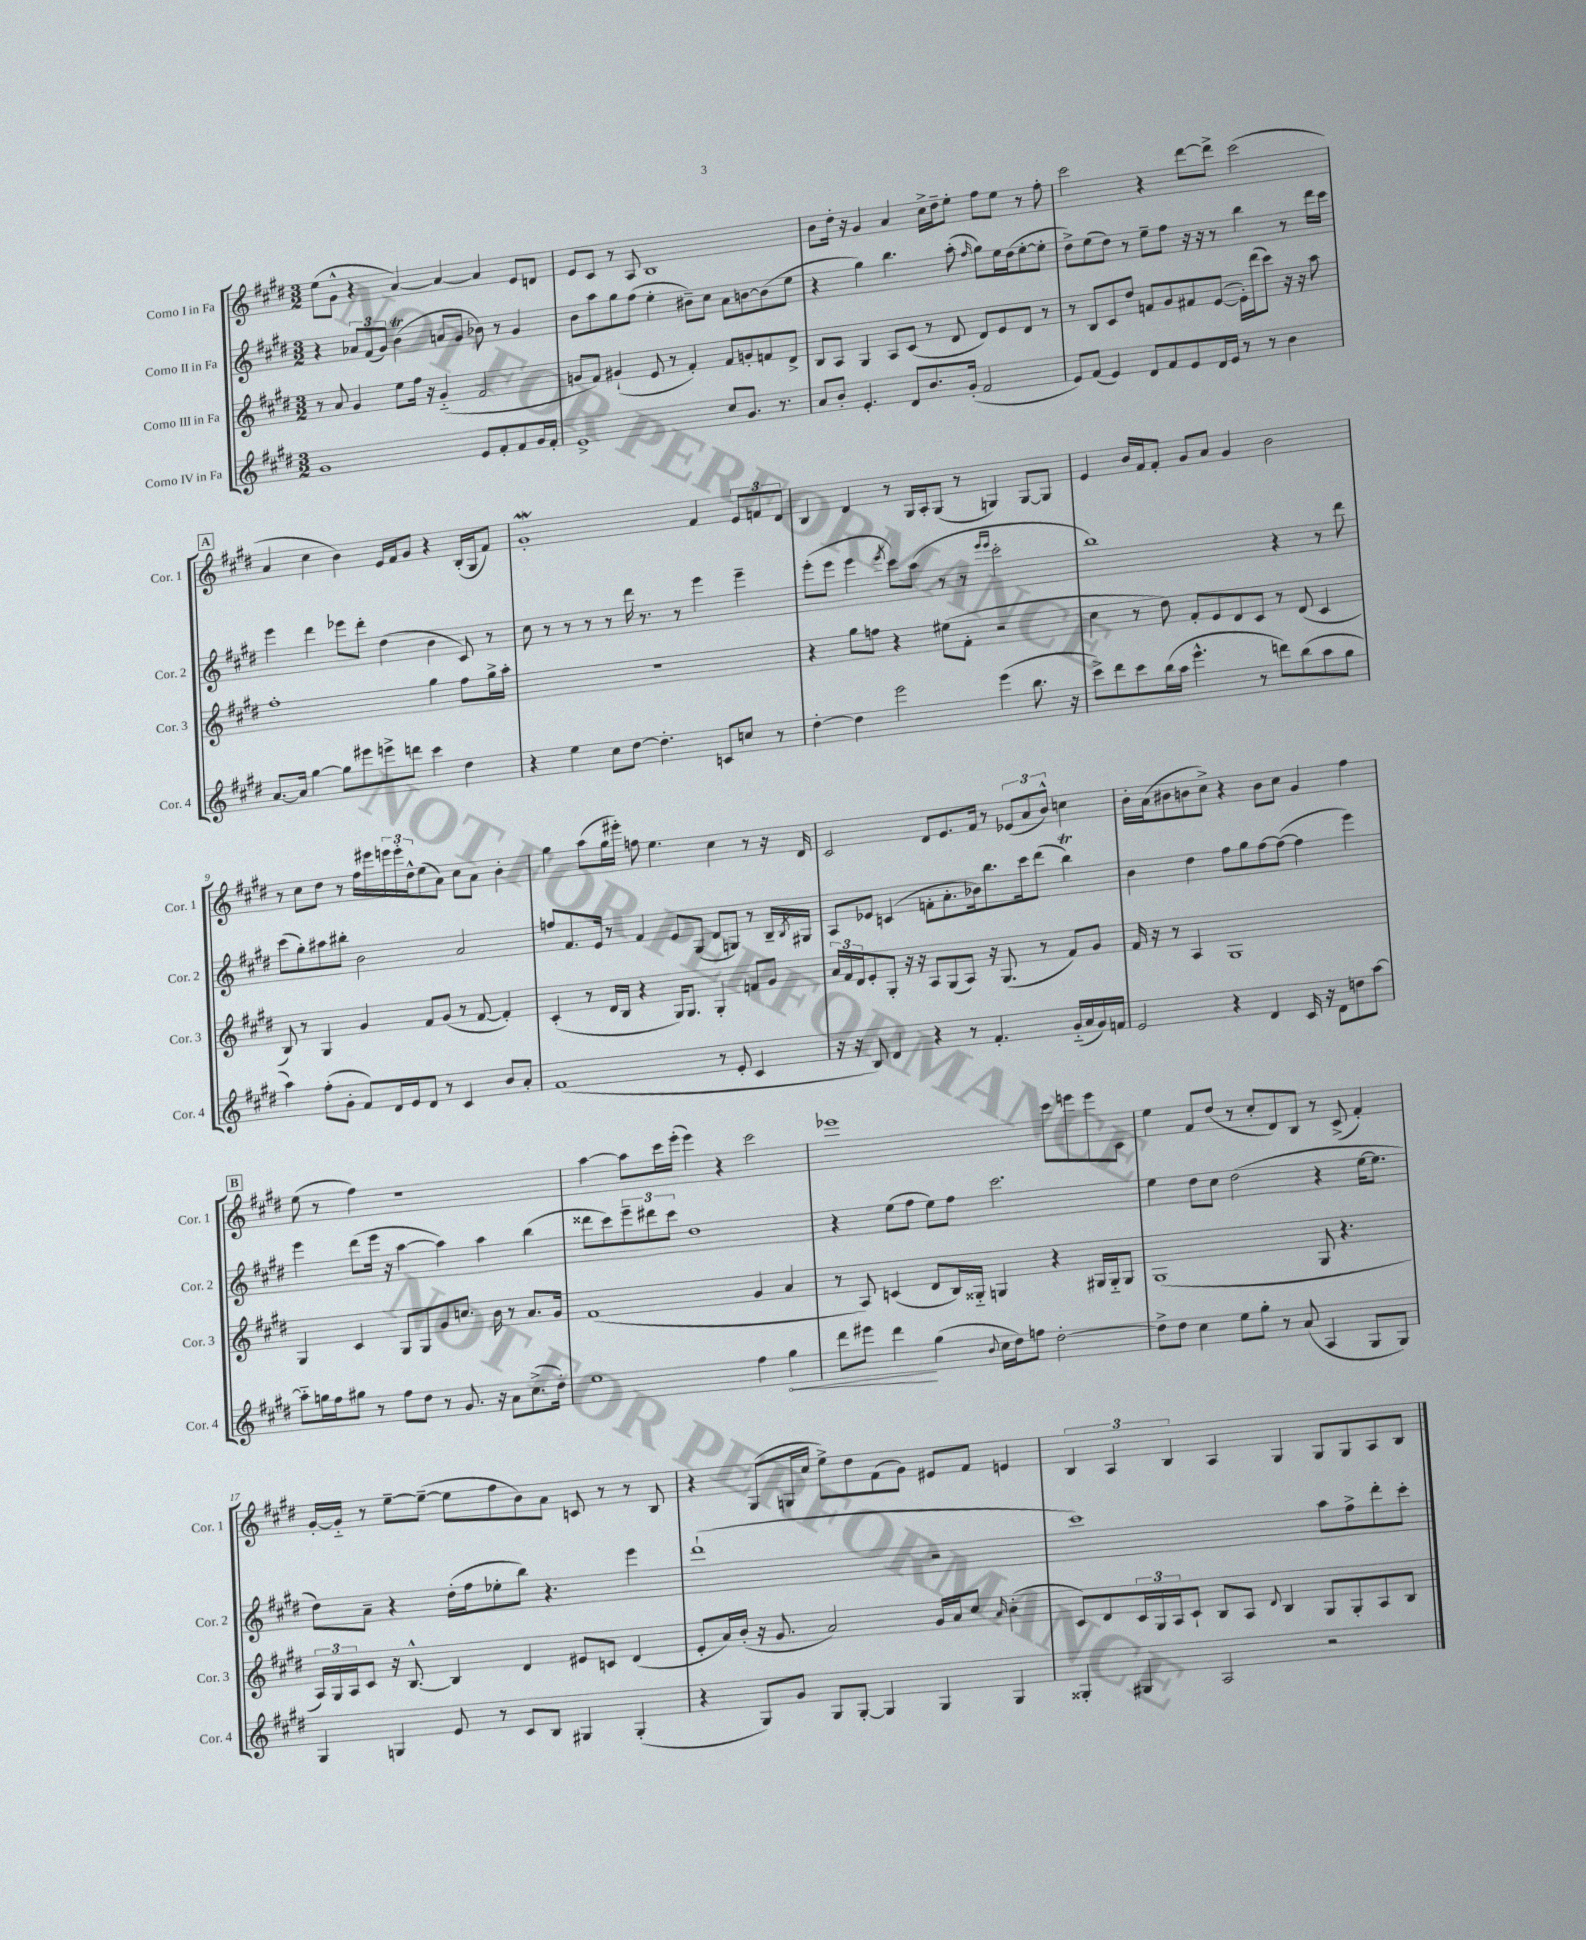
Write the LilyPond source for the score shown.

<<
\new StaffGroup <<
\new Staff = "s0" \with { instrumentName = "Corno I in Fa" shortInstrumentName = "Cor. 1" } {
    \clef treble \key e \major \numericTimeSignature \time 3/2
    e''8( gis'8-^ r4 a'4~) a'4~ a'4 e'8 d'8 |
    e'8 cis'8 r8 a8 b1 |
    b'8 dis''16-. r16 gis'4 a'4 cis''16-> dis''16-- e''8-. fis''8 e''8 r8 fis''8-. |
    cis'''2 r4 dis'''8~ dis'''8-> cis'''2( |
    \mark \markup { \box "A" } a'4 cis''4 b'4) e'16 fis'16 gis'8 r4 b16-.( gis16 fis'8) |
    gis'1-.\mordent fis'4 \tuplet 3/2 { e'8 f'8 dis'8 } |
    b4 dis'4 r8 gis16 a16-. gis8( r8 g4) g8~ g8 |
    e'4 b'16 fis'16 fis'8-. gis'8 a'8 gis'4 b'2 |
    r8 cis''8 dis''8 r8 fis''16 eis'''16 \tuplet 3/2 { e'''16 e'''16-. dis''16-^ } e''8( a'8) cis''8 a'8 b'4-. |
    gis''4 a''8( gis''16 eis'''16-.) f''8 e''4. cis''4 r8 r16 dis'16 |
    cis'2 dis'8 e'8. fis'16 r8 \tuplet 3/2 { ees'8( a'8 b'8-^) } c''4 |
    b'16-. a'16( bis'8 b'8 cis''8->) r4 b'8 cis''8 gis'4 fis''4 |
    \mark \markup { \box "B" } e''8( r8 fis''4) r1 |
    a''4~ a''8 cis'''16 e'''16-.( e'''4) r4 cis'''2 |
    ees'''1 cis'''8 e'''8 e'''8 cis'8 |
    e''4 fis'8 dis''8( r8 cis''8-. dis'8) b8 r8 cis'8->( fis'4-.) |
    gis'16~-. gis'16-_ r8 e''8~-- e''8~--( e''8 fis''8 b'8) a'8 c'8 r8 r8 b8 |
    r4 gis8( g16 cis''16 e''8->) dis''8 fis'8( gis'8) eis'8 fis'8 e'4 |
    \tuplet 3/2 { b4 a4 b4 } a4 gis4 gis8 gis8 a8 b8 \bar "|." |
}
\new Staff = "s1" \with { instrumentName = "Corno II in Fa" shortInstrumentName = "Cor. 2" } {
    \clef treble \key e \major \numericTimeSignature \time 3/2
    r4 \tuplet 3/2 { aes'8 fis'8( gis'8) } b'4\trill( a'8 gis'8 bes'8) r8 gis'4 |
    b'8 a''8 gis''8 fis''8( e''4-. bis'8--) cis''8 a'8 b'8~ b'8( e''8 |
    r4 gis''4) b''4. a''8-.( \grace { fis''16 } gis''8) e''16 dis''16( e''8~-. e''8-. |
    dis''8->) e''8( dis''8) r8 e''8-- fis''8 r16 r16 r8 b''4 r8 dis'''16 cis'''16 |
    \mark \markup { \box "A" } e'''4 dis'''4 ees'''8 dis'''8-. dis''4( b'4 cis'8) r8 |
    cis''8 r8 r8 r8 r8 dis'''16 r8. r8 e'''4 e'''4-- |
    e'''8-.( e'''8 e'''4 \acciaccatura { e'''8 } cis'''8) a''8( r8 r8 \grace { e'''16 e'''16 } cis'''2-. |
    b''1) r4 r8 dis'''8 |
    cis'''8( gis''8-.) ais''8 bis''8-. b'2 a'2 |
    f''8 fis'8. e'16 r8 fis'4 e'8 gis8( dis'8 g8) r8 b16-- \acciaccatura { b8 } gis16 |
    a8 ees'8 c'4( f'8-. a'8.-. bes'16) b''8. cis'''16 dis'''8( b''4\trill) |
    b'4 dis''4 fis''8 gis''8 fis''8~ fis''8~( fis''4 e'''4) |
    \mark \markup { \box "B" } e'''4 dis'''8( e'''16 r16 a''4~ a''4) a''4 b''4( |
    disis'''8 cis'''8) \tuplet 3/2 { e'''8-- dis'''8 cis'''8 } dis''1 |
    r4 e''8( fis''8 e''8) fis''8 cis'''2. |
    e''4 dis''8 cis''8 dis''2( r4 e''16~ e''8. |
    dis''8) a'8-- r4 dis''16-.( fis''16 ees''8-. b''8) r4. e'''4 |
    dis'''1-!( r2 |
    cis'''1) a''8 fis''8-> dis'''8-. cis'''8-. \bar "|." |
}
\new Staff = "s2" \with { instrumentName = "Corno III in Fa" shortInstrumentName = "Cor. 3" } {
    \clef treble \key e \major \numericTimeSignature \time 3/2
    r8 a'8 gis'4 e''8 fis''16 r16 gis'4-_( fis'2 |
    g'8 fis'8) gis'4-!( e'8 r8 fis'4-.) fis'8 g'8-. f'8 dis'8-> |
    b8 a8 gis4 a8 cis'8( r8 dis'8 dis'8) e'8 dis'8 r8 |
    r8 b8 cis'8 dis''8 f'8 gis'8 fis'8 e'8~( e'16-.) dis'''16( cis'''8) r16 r16 a''8 |
    \mark \markup { \box "A" } fis''1-. gis''4 fis''8 gis''16-> a''16-. |
    R1. |
    r4 gis''8 f''8 r4 eis''8( fis'8-. r2 |
    cis''4 r8 dis''8) fis'8-. e'8 dis'8 cis'8 r8 dis'8( cis'4 |
    b8) r8 gis4 gis'4 fis'8 gis'8( r8 fis'8~ fis'4-.) |
    cis'4-.( r8 dis'16 b16 r4 gis16) gis8. gis4-. f'8 gis'8 |
    \tuplet 3/2 { a'16 fis'16 dis'16 } e'8-. gis8-. r16 r16 a8 gis8( a8) r16 gis8.( r8 fis'8) gis'8 |
    fis'16 r16 r8 a4 gis1 |
    \mark \markup { \box "B" } gis4 cis'4 gis8 gis8 gis'8 c''8. b'16 r8 a'8. gis'16 |
    fis'1( gis'4 a'4 |
    r8 a8) c'4( dis'8 b16) gisis16-_ g4 r4 gis16 gis16-_ gis8 |
    gis1( gis8 r4. |
    \tuplet 3/2 { a16) gis16 a16 } cis'8 r16 b8.~-^ b4 dis'4 eis'8 c'8 dis'4( |
    e'8-. a'16) b'16-.( r16 gis'8. a'2) gis'16 a'16 cis''8 \grace { a'16 } b'4-.( |
    cis'8) dis'8 \tuplet 3/2 { cis'16 gis16 a16 } cis'8-! b8 a8 \appoggiatura { dis'8 } b4 gis8 gis8-. a8 b8 \bar "|." |
}
\new Staff = "s3" \with { instrumentName = "Corno IV in Fa" shortInstrumentName = "Cor. 4" } {
    \clef treble \key e \major \numericTimeSignature \time 3/2
    gis'1 e'8 fis'8-. fis'8 gis'16 fis'16-. |
    e'1-> cis''8 gis'8. r8. |
    a'8 b'8-. e'4.-. dis'8 b'8. gis'16-.( fis'2 |
    e'8) fis'8( e'4) dis'8 fis'8 e'8 dis'16 e'16 r8 r8 b'4 |
    \mark \markup { \box "A" } a'8.~ a'16 gis''4~ gis''8 eis'''8 e'''8-> d'''8 cis'''4 dis''4 |
    r4 e''4 cis''8 dis''8~ dis''4.-. c'8 c''8 r8 |
    dis''4~-. dis''4 e'''2 e'''4( b''8. r16 |
    cis'''8->) dis'''8 cis'''8 b''16( a''16 e'''4.-^ r8 d'''8) b''8( a''8 gis''8 |
    a''4) fis''8-.( gis'8-. fis'8) dis'16 e'16 dis'8 r8 cis'4 b'8 a'8-. |
    fis'1( r8 e'8-. cis'4 |
    r16 r16 b8) dis'4 r4 r8 fis'4.-. gis'16-_( a'16 gis'16) f'16 |
    e'2 r4 dis'4 cis'16 r16 dis'8 d''8 a''8~ |
    \mark \markup { \box "B" } a''8-_ g''16 fis''16 gis''8 r8 fis''8 dis''8 r8 gis'8. r16 a'8 cis''8.->( dis''16-.) |
    e''1 fis''4 \once \override Hairpin.circled-tip = ##t gis''4\< |
    dis'''8 eis'''8 dis'''4\! gis''4( \appoggiatura { b'8 } cis''16 dis''16) f''8 dis''2~-. |
    dis''8-> dis''8 cis''4 e''8 gis''8-. r8 a'8( a4 gis8 gis8) |
    gis4 g4 e'8 r8 cis'8 b8 gis4 gis4-.( |
    r4 gis8) gis'8 gis8 gis8~-. gis4 gis4 gis4 |
    gisis4-. gis4 a2 r2 \bar "|." |
}
>>
>>
